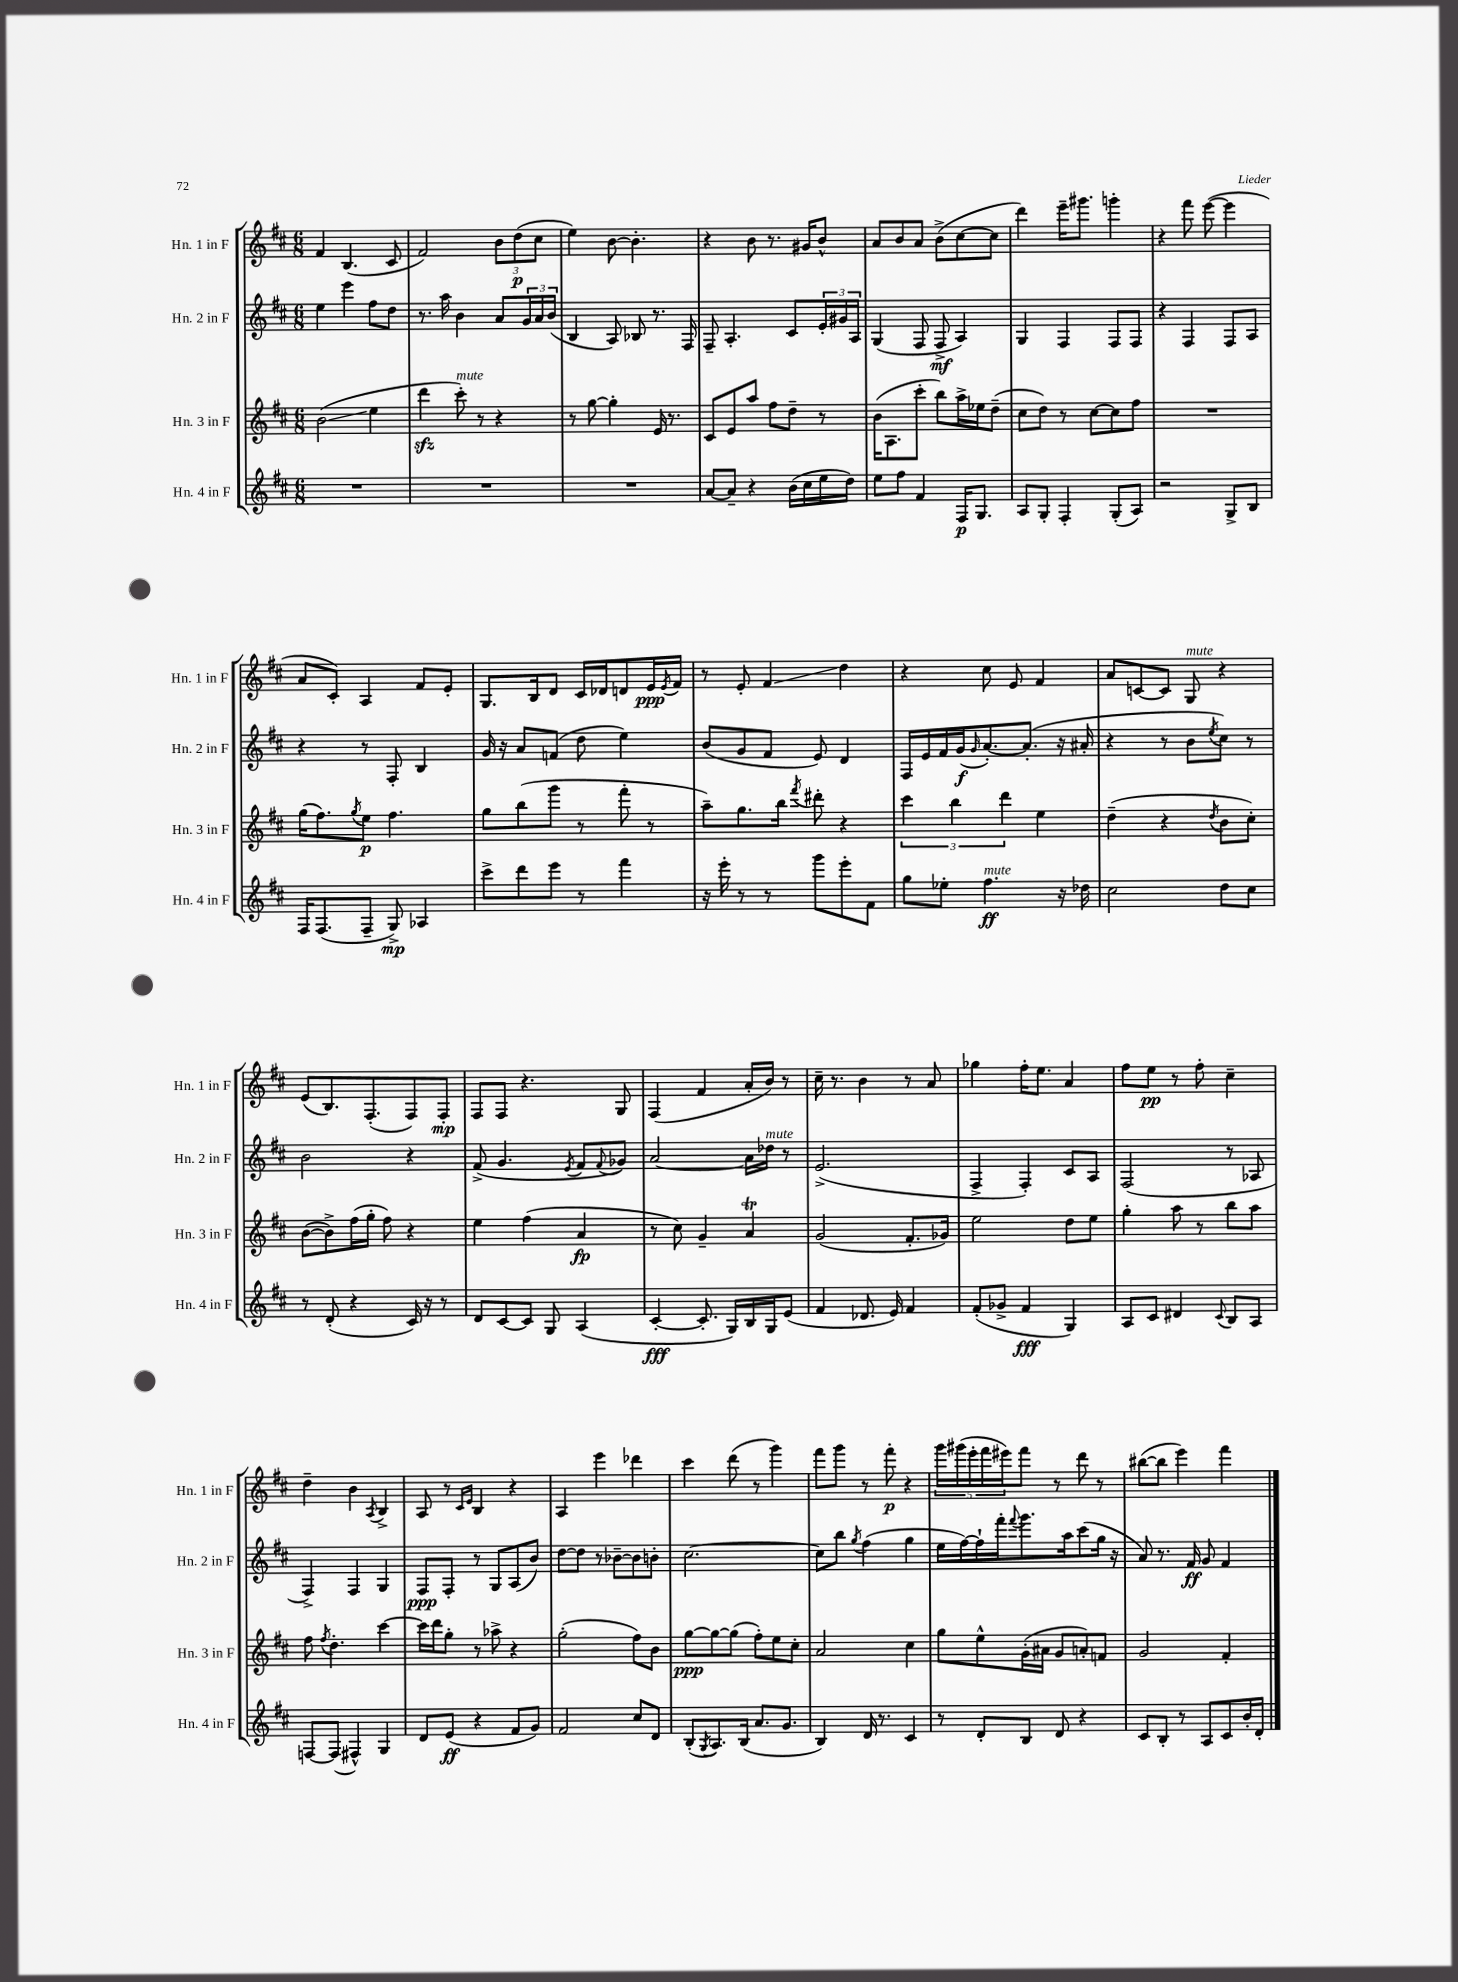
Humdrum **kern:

**kern	**kern	**kern	**kern
*staff4	*staff3	*staff2	*staff1
*clefG2	*clefG2	*clefG2	*clefG2
*k[f#c#]	*k[f#c#]	*k[f#c#]	*k[f#c#]
*M6/8	*M6/8	*M6/8	*M6/8
2.r	(2b\	4ee\	4f#/
.	.	4eee\	(4.B/
.	4ee\	8ff#\L	.
.	.	8dd\J	8c#/
=	=	=	=
2.r	4ddd\	8.r	2f#/)
.	.	16aa\	.
.	8ccc#'\)	4b\	.
.	8r	.	.
.	4r	8a/L	12b\L
.	.	.	(12dd\
.	.	24g/L	.
.	.	24a/	12cc#\J
.	.	(24b/JJ	.
=	=	=	=
2.r	8r	4B/	4ee\)
.	[8gg\	.	.
.	4gg'\]	8A/)	[8b\
.	.	8B-/	4.b'\]
.	16e/	8.r	.
.	8.r	.	.
.	.	16F#/	.
=	=	=	=
[8a/L	8c#/L	8F#~/	4r
8a~/]J	8e/	4.A'/	.
4r	8aa/J	.	8b\
.	8ff#\L	.	8.r
(16b\LL	8dd~\J	8c#/L	.
16cc#\	.	.	16g#/LK
16ee\	8r	24e'/L	8b^^/J
.	.	24g#/	.
16dd\JJ)	.	.	.
.	.	24A/JJ	.
=	=	=	=
8ee\L	(16b\LK	(4G/	8a/L
.	8.A\	.	.
8ff#\J	.	.	8b/
4f#/	8ccc#'\J	8F#/	8a/J
.	8bb\L)	8F#^/	(8b^\L
16F#/LK	16aa^\L	4A/)	[8cc#\
8.G/J	16ee-\J	.	.
.	(8dd~\J	.	8cc#\]J
=	=	=	=
8A/L	8cc#\L	4G/	4ddd\)
8G'/J	8dd\J)	.	.
4F#'/	8r	4F#/	16eee~\LK
.	.	.	8.ggg#\J
.	[8cc#\L	.	.
(8G'/L	8cc#\]	8F#/L	4ggg'\
8A/J)	8ff#\J	8F#/J	.
=	=	=	=
2r	2.r	4r	4r
.	.	4F#/	8fff#\
.	.	.	([8eee\
8G^/L	.	8F#/L	4eee\]
8B/J	.	8A/J	.
=	=	=	=
16F#/LK	(16gg\LK	4r	8a/L
(8.F#/	8.ff#\)	.	.
.	.	.	8c#'/J)
.	8qgg/	.	.
8F#~/J	8ee\J	8r	4A/
8G^/)	4.ff#\	8F#'/	.
4A-/	.	4B/	8f#/L
.	.	.	8e'/J
=	=	=	=
8ccc#^\L	8gg\L	16g/	8.G/L
.	.	16r	.
8ddd\	(8bb\	8a/L	.
.	.	.	16B/k
8eee\J	8ggg\J	(8f/J	8d/J
8r	8r	8dd\	16c#/LL
.	.	.	16d-/J
4fff#\	8fff#'\	4ee\)	8d/
.	8r	.	16e/L
.	.	.	8qe/
.	.	.	16f#/JJ
=	=	=	=
16r	8aa~\L)	(8b/L	8r
16eee'\	.	.	.
8r	8.gg\	8g/	8e'/
8r	.	8f#/J	4f#/
.	16bb\Jk	.	.
.	8qfff#/	.	.
8ggg\L	8ddd#'\	8e/)	.
8eee'\	4r	4d/	4dd\
8f#\J	.	.	.
=	=	=	=
8gg\L	6ccc#\	16F#/LL	4r
.	.	16e/	.
8ee-'\J	.	16f#/	.
.	6bb\	.	.
.	.	(16g/J	.
.	.	16qqg/	.
4.ff#\	.	[8.a'/)	8cc#\
.	6ddd\	.	.
.	.	.	8e/
.	.	(8.a'/]J	.
.	4ee\	.	4f#/
16r	.	16r	.
16dd-\	.	16a#'/	.
=	=	=	=
2cc#\	(4dd~\	4r	8a/L
.	.	.	[8c/
.	4r	8r	8c/]J
.	.	8b\L	8G/
.	8qdd/	8qee/	.
8dd\L	8b\L	8cc#\J)	4r
8cc#\J	8cc#'\J)	8r	.
=	=	=	=
8r	([8b\L	2b\	(8e/L
(8d'/	8b^\])	.	8.B/)
4r	(16ff#\L	.	.
.	16gg'\JJ	.	(8.F#'/
.	8ff#\)	.	.
16c#/)	4r	4r	8F#/)
16r	.	.	.
8r	.	.	8F#'/J
=	=	=	=
8d/L	4ee\	(8f#^/	8F#/L
[8c#/	.	4.g/	8F#/J
8c#/]J	(4ff#\	.	4.r
8G/	.	.	.
.	.	8qe/	.
(4A/	4a/	8f#/L	.
.	.	8qqf#/	.
.	.	8g-/J)	8G/
=	=	=	=
[4c#'/	8r	[2a/	(4F#/
.	8cc#\)	.	.
8.c#'/]	4g~/	.	4f#/
16G/LL)	.	.	.
16B/	4a/	16a\]LL	16a'/LL
16G/J	.	16dd-\JJ	16b/JJ)
(8e/J	.	8r	8r
=	=	=	=
4f#/	(2g/	(2.e^/	16cc#~\
.	.	.	8.r
8.d-/	.	.	4b\
16e/)	.	.	.
4f#/	8.f#'/L	.	8r
.	.	.	8a/
.	16g-/Jk)	.	.
=	=	=	=
(8f#'/L	2ee\	4F#^/	4gg-\
8g-^/J	.	.	.
4f#/	.	4F#'/)	16ff#'\LK
.	.	.	8.ee\J
4G/)	8dd\L	8c#/L	4a/
.	8ee\J	8A/J	.
=	=	=	=
8A/L	4gg'\	(2F#/	8ff#\L
8c#/J	.	.	8ee\J
4d#/	8aa\	.	8r
.	8r	.	8ff#'\
8qqc#/	.	.	.
8B/L	8bb\L	8r	4cc#~\
8A/J	8aa\J	8A-/	.
=	=	=	=
[8F/L	8ff#\	4F#^/)	4dd~\
.	8qff#/	.	.
(8F/]J	4.dd'\	.	.
4F#^^/)	.	4F#/	4b\
.	.	.	8qA/
4G/	[4ccc#\	4G/	4B^/
=	=	=	=
8d/L	16ccc#\]LL	8F#/L	8A/
.	16ddd\J	.	.
(8e/J	8gg'\J	8F#'/J	8r
.	.	.	16qqc#/LL
.	.	.	16qqe/JJ
4r	8r	8r	4B/
.	8aa-^\	8G/L	.
8f#/L	4r	(8A/	4r
8g/J)	.	8b/J)	.
=	=	=	=
2f#/	(2gg'\	[8dd\L	4A/
.	.	8dd\]J	.
.	.	8r	4eee\
.	.	[8b-~\L	.
8cc#/L	8ff#\L)	8b-\]	4ddd-\
8d/J	8b\J	8b'\J	.
=	=	=	=
(8B'/L	[8gg\L	[2.cc#\	4ccc#\
8qG/	.	.	.
8.A/)	8gg\_	.	.
.	(8gg\]J	.	(8ddd\
(16B/Jk	.	.	.
8.a/L	8ff#'\L)	.	8r
.	8ee\	.	4ggg\)
8.g/J	.	.	.
.	8cc#'\J	.	.
=	=	=	=
4B/)	2a/	8cc#\]L	8fff#\L
.	.	8bb\J	8ggg\J
.	.	8qgg/	.
16d/	.	(4ff#\	8r
8.r	.	.	.
.	.	.	8fff#'\
4c#/	4cc#\	4gg\	4r
=	=	=	=
8r	8gg\L	16ee\LL	20ggg\LL
.	.	.	(20ggg#\
.	.	[16ff#\)	.
.	.	.	20eee'\
8d'/L	8ee^^\	16ff#`\]	.
.	.	.	20fff#\
.	.	16fff#'\J	.
.	.	.	20eee#\J)
.	.	8qqfff#/	.
8B/J	(16g'\L	8.ggg\	8fff#\J
.	16a#\JJ	.	.
8d/	8g/L	.	8r
.	.	16aa\k	.
4r	8a'/)	(8ccc#\	8ddd\
.	8f/J	16gg\Jk	8r
.	.	16r	.
=	=	=	=
8c#/L	2g/	8a/)	([8bb#\L
8B'/J	.	8.r	8bb#\]J
8r	.	.	4eee\)
.	.	16f#/	.
8A/L	.	8g/	.
8c#/	4f#'/	4f#/	4fff#\
16b'/L	.	.	.
16d'/JJ	.	.	.
==	==	==	==
*-	*-	*-	*-
